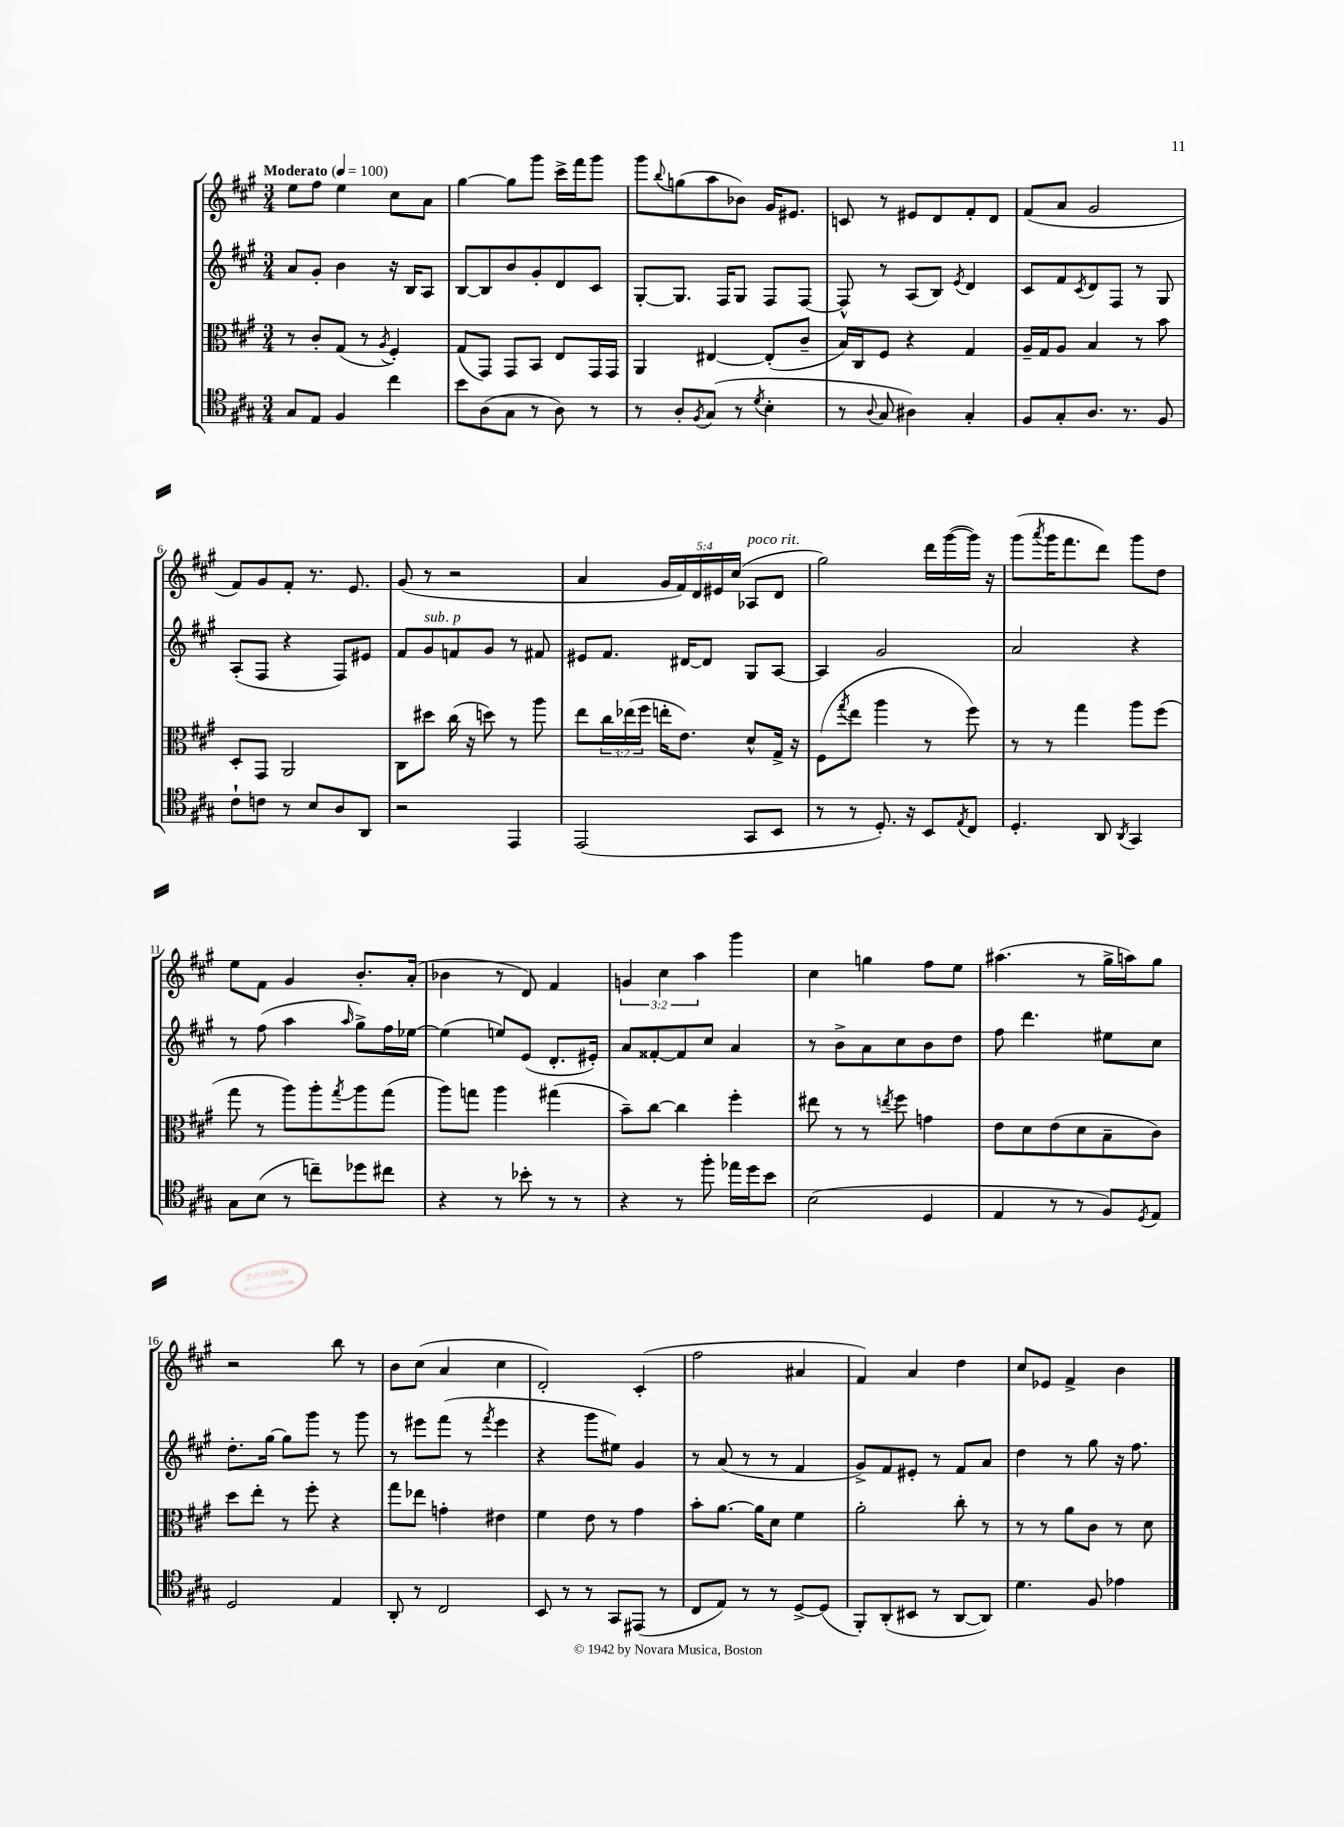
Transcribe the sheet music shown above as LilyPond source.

<<
\new StaffGroup <<
\new Staff = "s0" {
    \clef treble \key a \major \numericTimeSignature \time 3/4 \override Staff.TupletNumber.text = #tuplet-number::calc-fraction-text \tempo "Moderato" 4 = 100
    e''8 fis''8 e''4 cis''8 a'8 |
    gis''4~ gis''8 gis'''8 cis'''16-> fis'''16 gis'''8 |
    gis'''8 \appoggiatura { b''8 } g''8( a''8 bes'8) gis'16 eis'8. |
    c'8 r8 eis'8 d'8 fis'8-. d'8 |
    fis'8( a'8 gis'2 |
    fis'8) gis'8 fis'8-. r8. e'8. |
    gis'8( r8 r2 |
    a'4 \tuplet 5/4 { gis'16 fis'16) d'16 eis'16 cis''16( } aes8^\markup { \italic "poco rit." } d'8 |
    gis''2) d'''16 gis'''16~( gis'''16) r16 |
    gis'''8( \acciaccatura { a'''8 } gis'''16 fis'''8. d'''8) gis'''8 d''8 |
    e''8 fis'8 gis'4 b'8.-. a'16-.( |
    bes'4 r8 d'8) fis'4 |
    \tuplet 3/2 { g'4 cis''4 a''4 } gis'''4 |
    cis''4 g''4 fis''8 e''8 |
    ais''4.( r8 gis''16-> a''16) gis''8 |
    r2 b''8 r8 |
    b'8 cis''8( a'4 cis''4 |
    d'2-.) cis'4-.( |
    fis''2 ais'4 |
    fis'4) a'4 d''4 |
    cis''8 ees'8 fis'4-> b'4 \bar "|." |
}
\new Staff = "s1" {
    \clef treble \key a \major \numericTimeSignature \time 3/4
    a'8 gis'8-. b'4 r16 b16 a8 |
    b8~ b8 b'8 gis'8-. d'8 cis'8 |
    gis8~-. gis8. fis16 gis8 fis8 fis8~ |
    fis8-^ r8 a8( b8) \acciaccatura { e'8 } d'4 |
    cis'8 fis'8 \acciaccatura { cis'8 } d'8 fis8 r8 gis8 |
    a8-.( fis8 r4 fis8) eis'8 |
    fis'8 gis'8^\markup { \italic "sub. p" } f'8 gis'8 r8 fis'8 |
    eis'8 fis'8. dis'16~ dis'8 gis8 a8~ |
    a4 gis'2 |
    a'2 r4 |
    r8 fis''8( a''4 \grace { a''16 } gis''8->) fis''16 ees''16~ |
    ees''4( e''8) e'8( d'8.-. eis'16-.) |
    a'8 fisis'8~-. fisis'8 cis''8 a'4 |
    r8 b'8-> a'8 cis''8 b'8 d''8 |
    fis''8 d'''4. eis''8 cis''8 |
    d''8.-. gis''16~ gis''8 gis'''8 r8 gis'''8 |
    r8 eis'''8 fis'''8( r8 \acciaccatura { fis'''8 } eis'''4 |
    r4 gis'''8 eis''8) gis'4 |
    r8 a'8( r8 r8 fis'4 |
    gis'8->) fis'8 eis'8-. r8 fis'8 a'8 |
    d''4 r8 gis''8 r16 fis''8. \bar "|." |
}
\new Staff = "s2" {
    \clef alto \key a \major \numericTimeSignature \time 3/4 \override Staff.TupletNumber.text = #tuplet-number::calc-fraction-text
    r8 cis'8-. gis8( r8 \acciaccatura { a8 } fis4-.) |
    gis8( gis,8) gis,8 b,8 e8 gis,16 gis,16 |
    a,4 eis4~ eis8-.( cis'8-- |
    b16) cis16 fis8 r4 gis4 |
    a16-- gis16 a8 b4 r8 b'8 |
    d8-. gis,8 a,2 |
    cis8 dis''8 cis''16( r16 d''8) r8 a''8 |
    e''8 \tuplet 3/2 { cis''16 ees''16( fis''16 } e''16-. e'8.) d'8-^ gis16-> r16 |
    fis8( \acciaccatura { gis''8 } e''8 a''4 r8 fis''8) |
    r8 r8 gis''4 a''8 fis''8( |
    gis''8 r8 a''8) a''8-. \acciaccatura { gis''8 } a''8 gis''8( |
    a''8) g''8 a''4 gis''4( |
    b'8--) cis''8~ cis''4 fis''4-. |
    eis''8 r8 r8 \acciaccatura { e''8 } fis''8 g'4 |
    e'8 d'8 e'8( d'8 b8-- cis'8) |
    d''8 e''8-. r8 fis''8-. r4 |
    gis''8 ees''8 g'4-. eis'4 |
    fis'4 e'8 r8 gis'4 |
    b'8-. a'8.~ a'16 d'8 fis'4 |
    a'2-. cis''8-. r8 |
    r8 r8 a'8 cis'8 r8 d'8 \bar "|." |
}
\new Staff = "s3" {
    \clef tenor \key a \major \numericTimeSignature \time 3/4
    gis8 e8 fis4 cis''4 |
    b'8 a8( gis8 r8 a8) r8 |
    r8 a8-. \acciaccatura { fis8 } gis8( r8 \acciaccatura { d'8 } b4-. |
    r8 \appoggiatura { a8 } gis8 ais4) gis4-. |
    fis8 gis8-. a8. r8. fis8 |
    cis'8-! c'8 r8 b8 a8 a,8 |
    r2 e,4 |
    e,2( gis,8 b,8 |
    r8 r8 d8.-.) r16 b,8 \acciaccatura { e8 } cis8 |
    d4.-. a,8 \acciaccatura { a,8 } gis,4 |
    gis8 b8( r8 c''8--) des''8 cis''8 |
    r4 r8 bes'8-. r8 r8 |
    r4 r8 fis''8-. ees''16 d''16 b'8 |
    b2( d4 |
    e4 r8 r8 fis8) \acciaccatura { d8 } e8 |
    d2 e4 |
    a,8-. r8 cis2 |
    b,8 r8 r8 gis,8 eis,8( r8 |
    cis8 e8) r8 r8 d8~-> d8( |
    fis,8-.) a,8-.( bis,8 r8 a,8~ a,8) |
    d'4. fis8 ees'4 \bar "|." |
}
>>
>>
